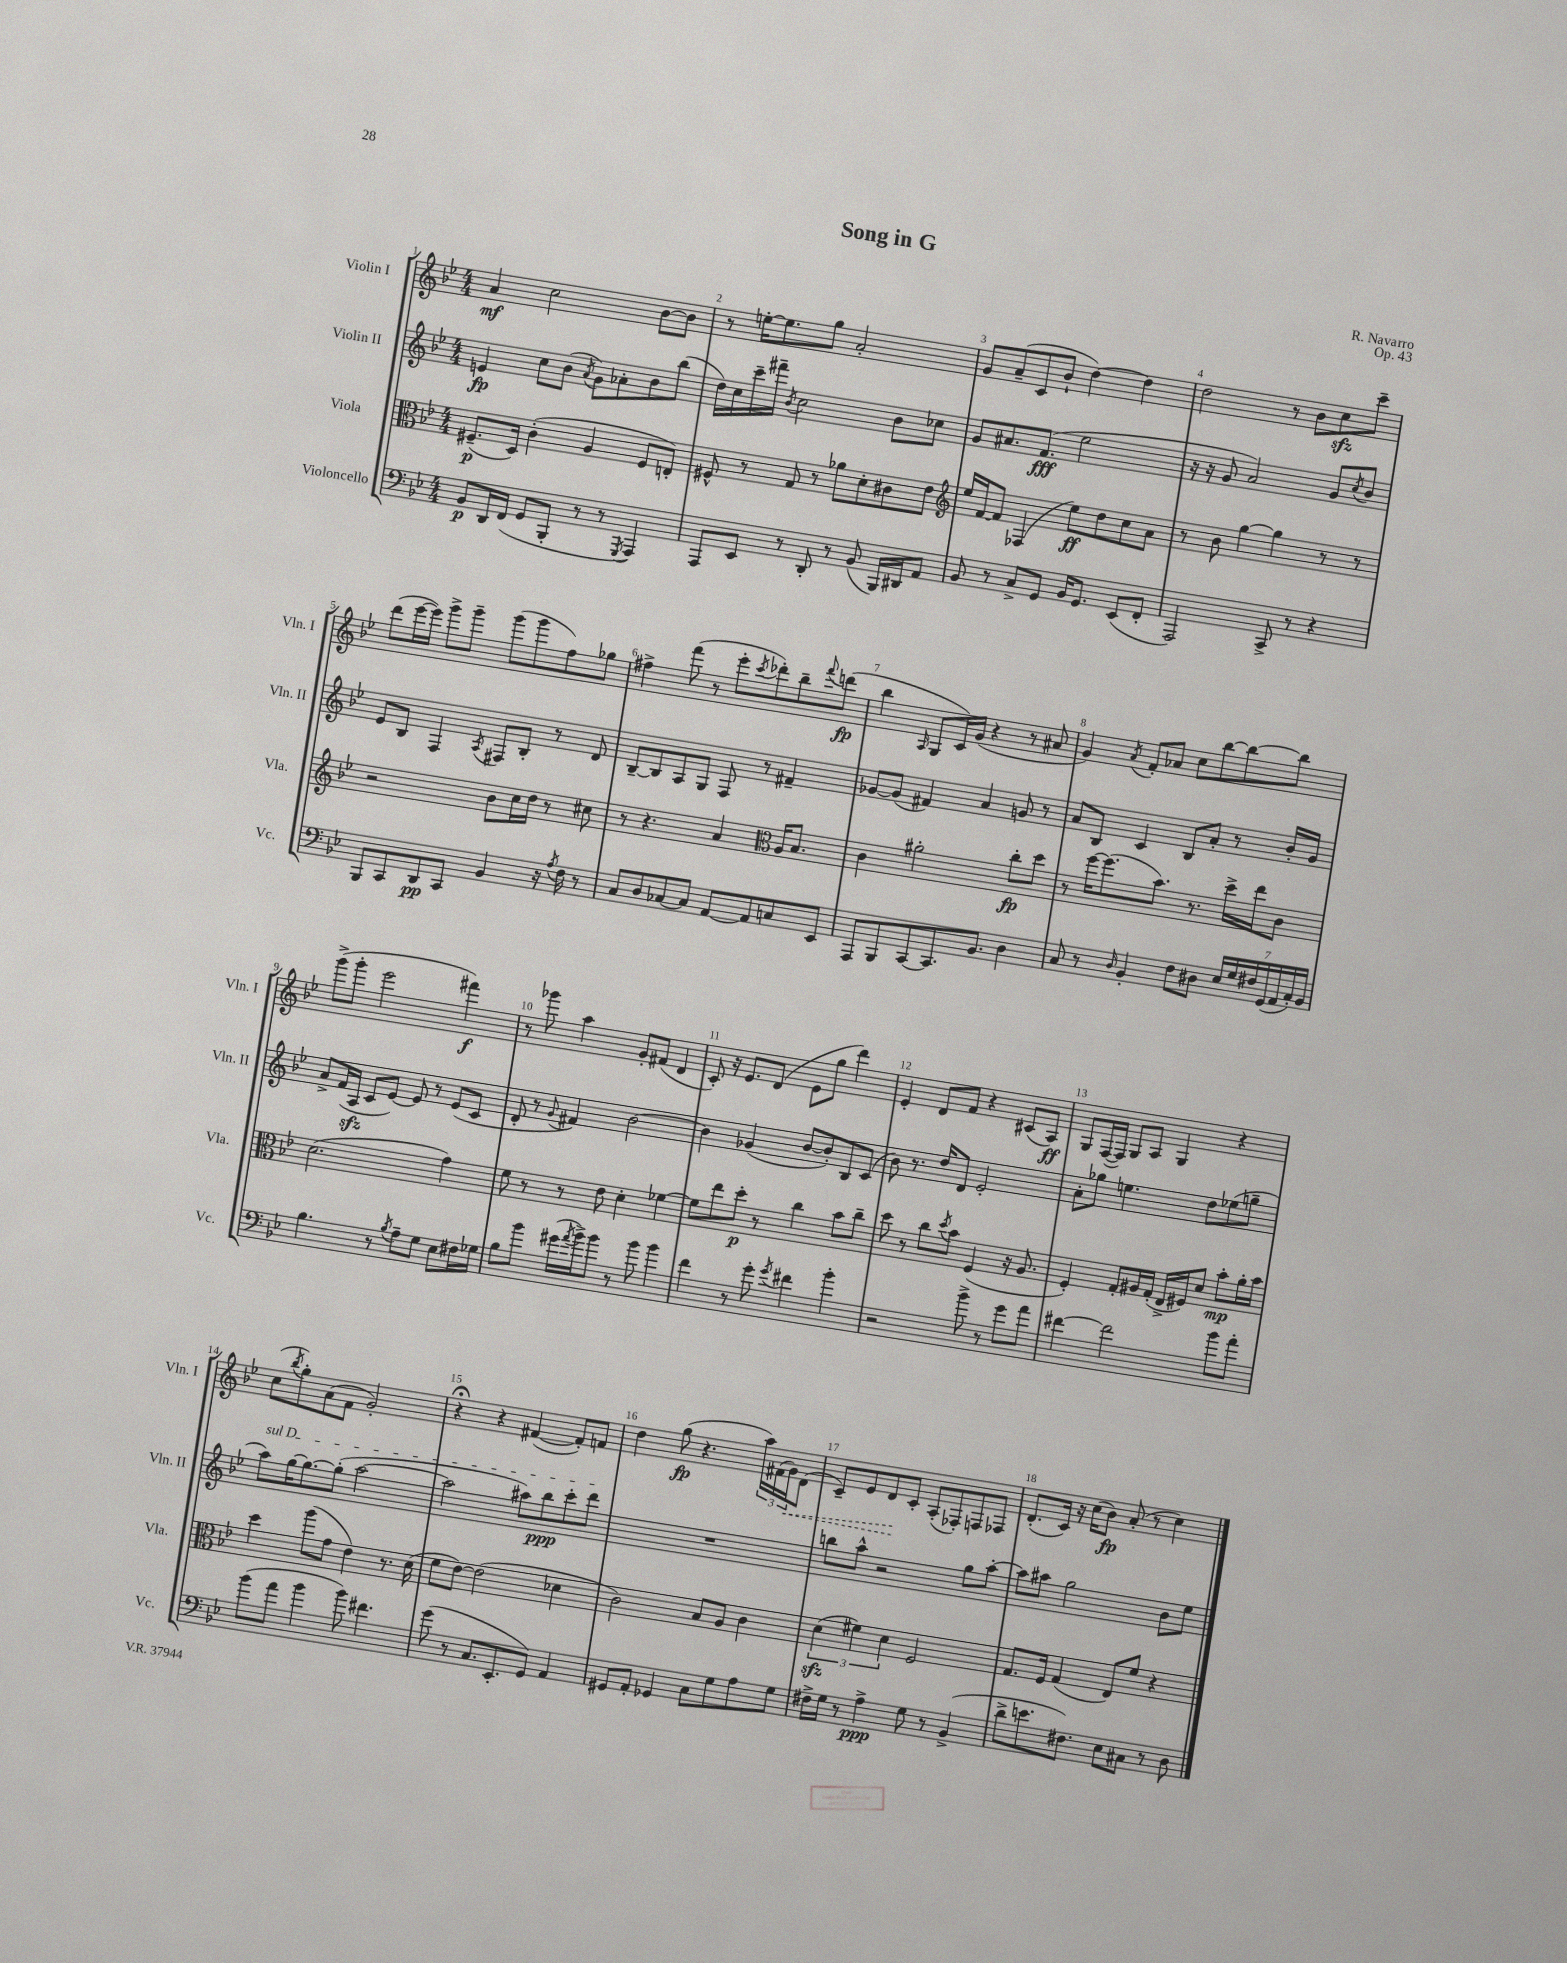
\header { title = "Song in G" composer = "R. Navarro" opus = "Op. 43" }
<<
\new StaffGroup <<
\new Staff = "s0" \with { instrumentName = "Violin I" shortInstrumentName = "Vln. I" } {
    \clef treble \key bes \major \numericTimeSignature \time 4/4
    a'4\mf c''2 bes'8~ bes'8 |
    r8 e''16~-. e''8. g''8 a'2-. |
    g'8 a'8--( c'8 bes'8-! d''4~) d''4 |
    d''2 r8 bes'8 c''8\sfz c'''8-- |
    d'''8( ees'''16~ ees'''16) g'''8-> g'''8-- g'''8( g'''8 f''8) ges''8 |
    fis''4-> f'''8( r8 ees'''8-. \acciaccatura { c'''8 } des'''8-.) bes''8-- \appoggiatura { f'''8 } d'''8\fp( |
    bes''4 \grace { a16 } g8 c'16) g'16( r4 r8 ais'8 |
    g'4) \acciaccatura { a'8 } f'8-. aes'8 c''8 bes''8~ bes''8~ bes''8 |
    g'''8->( g'''8-. ees'''2 fis'''4\f) |
    r8 ges'''8 a''4 g'8-. fis'8( d'4 |
    c'8-.) r16 ees'8. d'8( ees'8 g''8 d'''4) |
    ees'4-. d'8 f'8 r4 cis'8( a8\ff) |
    g8 f16~( f16) g8 a8 g4 r4 |
    c''8( \acciaccatura { bes''8 } g''8-.) a'8( f'8 g'2-.) |
    r4\fermata r4 fis'4~( fis'8-.) f'8 |
    d''4 g''8\fp( r4. \tuplet 3/2 { a''16) fis'16( \once \override Hairpin.style = #'dashed-line g'16\<) } d'8( |
    c'8--) ees'8 d'8\! c'8-. a8-.( fes8-.) f8 fes8 |
    d'8.-.( c'16) r16 c''16( bes'8\fp) a'8-.( r8 c''4) \bar "|." |
}
\new Staff = "s1" \with { instrumentName = "Violin II" shortInstrumentName = "Vln. II" } {
    \clef treble \key bes \major \numericTimeSignature \time 4/4
    e'4\fp c''8 bes'8( \acciaccatura { a'8 } g'8) aes'8-. bes'8 bes''8( |
    d''16) c''16 c'''16-- fis'''16-- \acciaccatura { bes'8 } c''2 bes'8 ces''8 |
    g'8 ais'8. f'8.\fff( ees''2 |
    r16 r16 g'8 a'2) g'8 \acciaccatura { c''8 } bes'8 |
    ees'8 bes8 f4 \acciaccatura { a8 } fis8 bes8-. r8 d'8 |
    bes8~-- bes8 a8 g8 f8 r8 fis'4-- |
    ges'8~ ges'8( fis'4) a'4 g'8 r8 |
    a'8 bes8 c'4 bes8 a'8-. r8 bes'16-. g'16 |
    a'8-> f'16( a16\sfz c'8 ees'8~) ees'8 r8 ees'8( c'8 |
    d'8-. r8 \appoggiatura { g'8 } fis'4) bes'2~ |
    bes'4 ges'4( bes'8~ bes'8-.) bes8 c'8( |
    bes'8) r8. d''16 d'8 ees'2-. |
    a'8-. ges''8 e''4. d''8 ees''8( g''8-- |
    \once \override TextSpanner.bound-details.left.text = \markup { \italic "sul D" } a''8\startTextSpan) g''16~ g''8.~ g''8-.( a''2~ |
    a''2 ais''8) bes''8\ppp c'''8-. d'''8\stopTextSpan |
    R1 |
    b''8 a''8-^ r2 g''8 a''8~-. |
    a''8 ais''8 g''2 bes'8 ees''8 \bar "|." |
}
\new Staff = "s2" \with { instrumentName = "Viola" shortInstrumentName = "Vla." } {
    \clef alto \key bes \major \numericTimeSignature \time 4/4
    fis8.--\p( d16) c'4-.( a4 fis8 e8-.) |
    fis8-^ r8 g8 r8 aes'8 d'8-. cis'8 ees'8 |
    \clef treble ees''16 f'16~ f'8 fes4( ees''8\ff) d''8 c''8 a'8 |
    r8 bes'8 g''4~ g''4 r8 r8 |
    r2 bes'8 c''16 d''16 r8 cis''8 |
    r8 r4. a'4 \clef alto a16 bes8. |
    c'4 ais'2-. c''8-.\fp d''8 |
    r8 f''16~ f''8.( bes'8.) r8. d''16-> ees''16 c'8 |
    d'2.( g'4) |
    f'8 r8 r8 ees'8 d'4-. fes'4~ |
    fes'8 ees''8 d''8-.\p r8 c''4 bes'8 c''8-- |
    d''8 r8 c''8 \acciaccatura { d''8 } bes'8 f4( r16 a8. |
    f4-.) g8-. ais16 g16-.( ees16-> fis16) d'8 bes'8-.\mp a'16-. bes'16 |
    d''4 a''8( g'8 ees'4) r8. d'16( |
    f'8 ees'8~) ees'2( des'4 |
    c'2) bes8 a8 c'4 |
    \tuplet 3/2 { d'4\sfz( fis'4) d'4 } f2 |
    g8. f16 g4( ees8) f'8 r4 \bar "|." |
}
\new Staff = "s3" \with { instrumentName = "Violoncello" shortInstrumentName = "Vc." } {
    \clef bass \key bes \major \numericTimeSignature \time 4/4
    bes,8\p d,16 f,16( g,8 bes,,8-. r8 r8 \acciaccatura { g,,8 } a,,4) |
    a,,8 ees,8 r8 d,8-. r8 bes,8( bes,,16) dis,16 a,8 |
    bes,8 r8 c8-> g,8 bes,16 g,8. ees,8( f,8-. |
    a,,2) c,8-> r8 r4 |
    bes,,8 c,8 d,8\pp c,8 bes,4 r16 \acciaccatura { a8 } f16 r8 |
    c8 d8 ces8~ ces8 a,8~ a,8 c8 ees,8 |
    a,,8 bes,,8 c,8~ c,8. bes,8. d4 |
    c8 r8 \grace { d16 } bes,4-. f8 dis8 \tuplet 7/4 { ees16 g16 fis16 g,16( a,16 c16-.) bes,16 } |
    bes4. r8 \acciaccatura { bes8 } a8-- g8 ees8 fis16 ges16 |
    bes8 bes'8 gis'16( \acciaccatura { a'8 } bes'16->) bes'8 r8 bes'8 bes'4 |
    f'4 r8 g'8-. \acciaccatura { g'8 } fis'4 bes'4-. |
    r2 bes'8-> r8 g'8 a'8 |
    fis'4~ fis'2 bes'8 a'8-. |
    bes'8( a'8 bes'4 bes'8) fis'4. |
    g'8( r8 c8. ees,8.-. g,8) a,4 |
    gis,8 a,8-. ges,4 c8 g8 a8 g8 |
    fis16-> g16 r8 a4->\ppp g8 r8 bes,4->( |
    d'8-> e'8. fis8.) ees8 cis8 r8 d8 \bar "|." |
}
>>
>>
\layout { \context { \Score \override BarNumber.break-visibility = ##(#f #t #t) barNumberVisibility = #all-bar-numbers-visible } }
